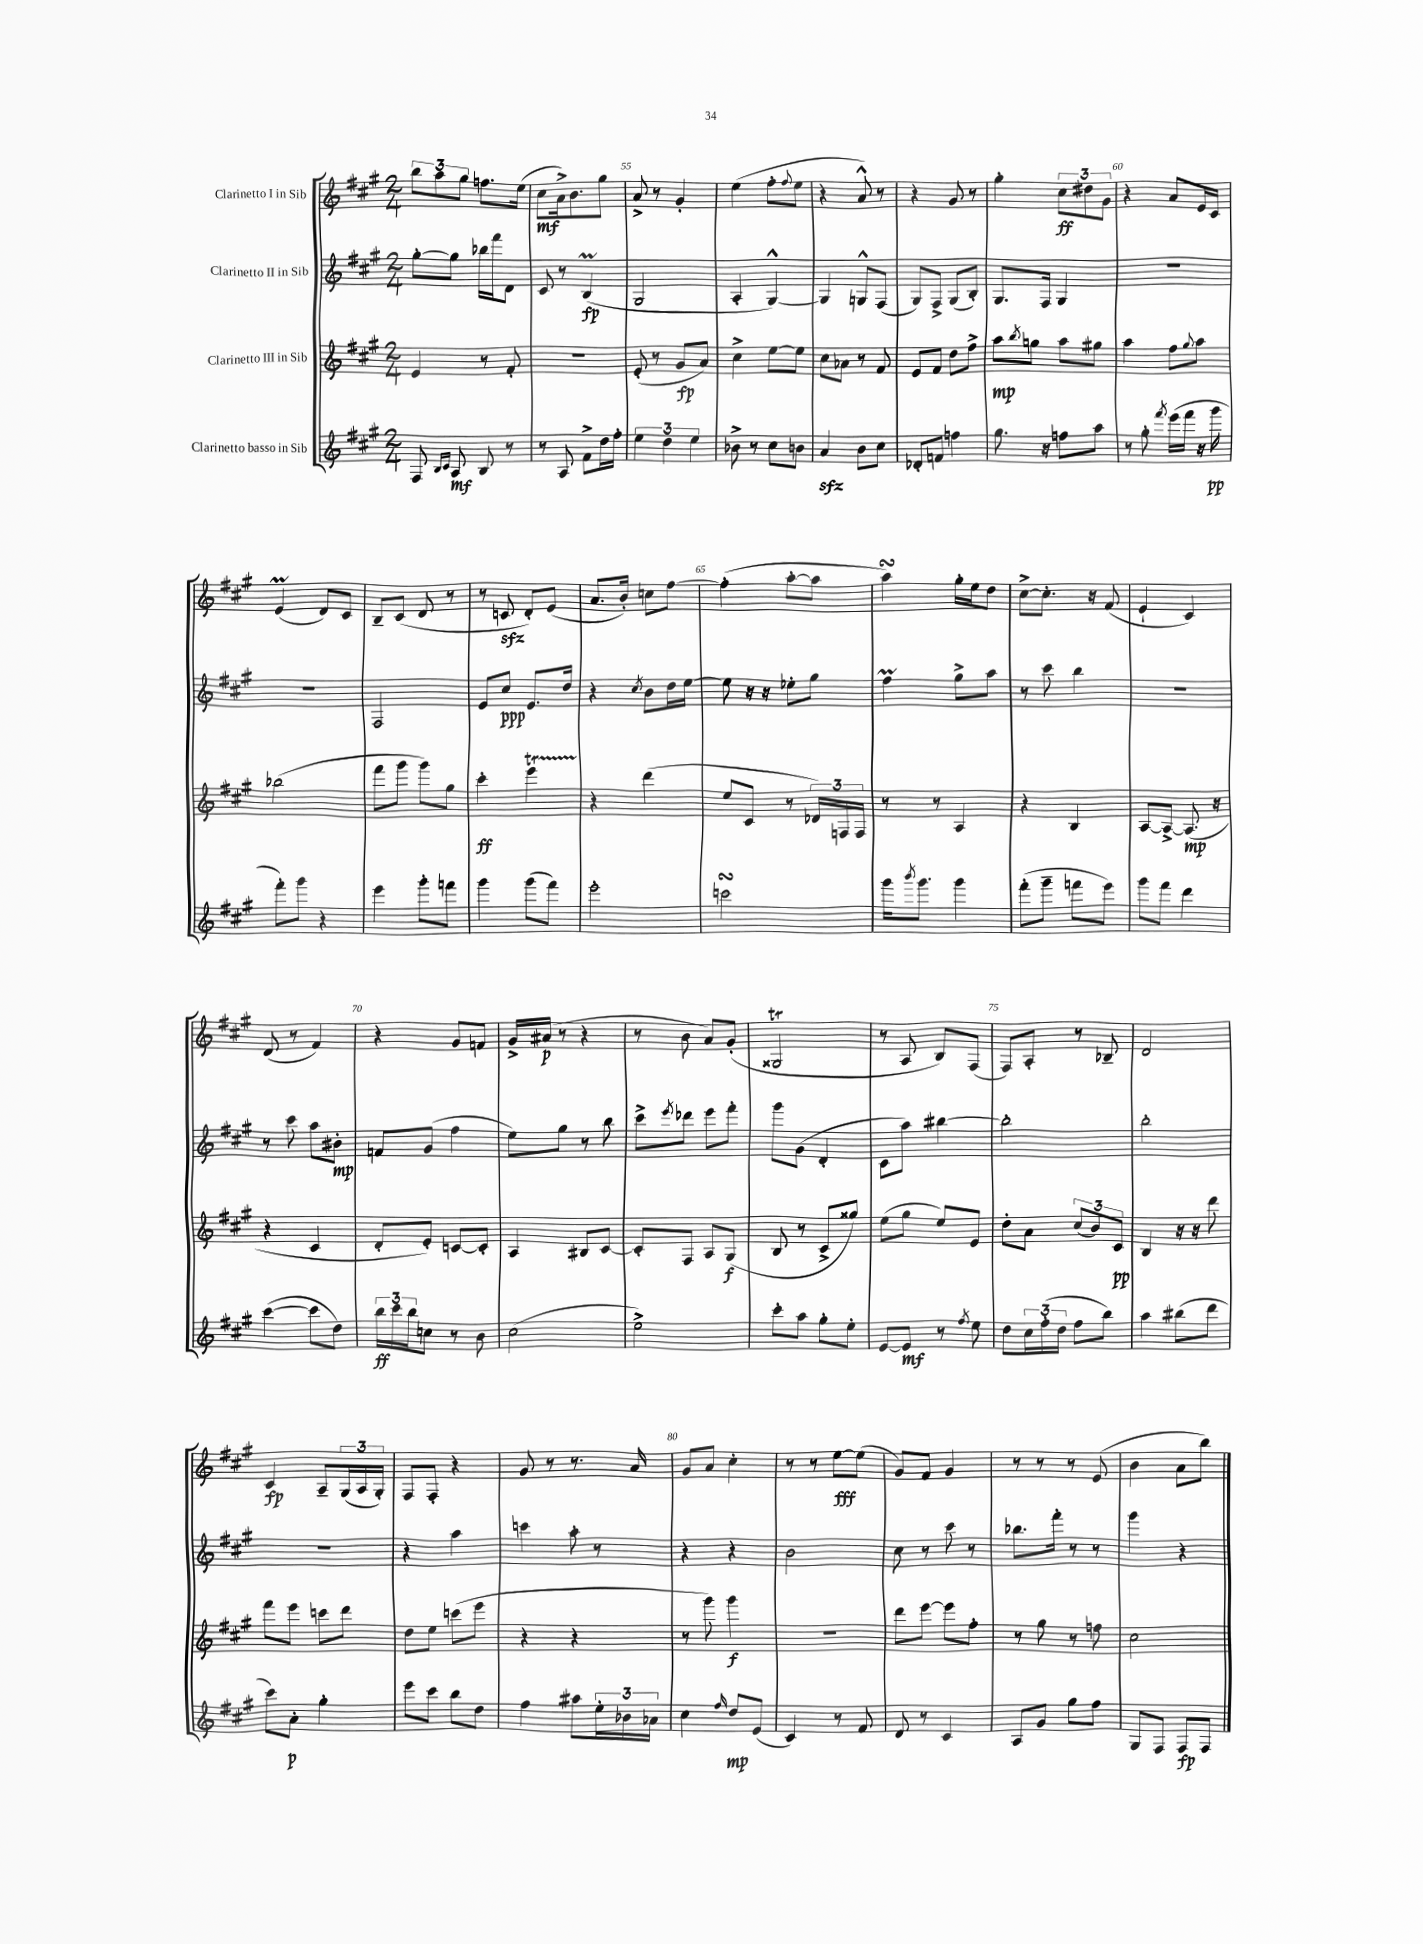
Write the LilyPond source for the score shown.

<<
\new StaffGroup <<
\new Staff = "s0" \with { instrumentName = "Clarinetto I in Sib" } {
    \clef treble \key a \major \numericTimeSignature \time 2/4
    \tuplet 3/2 { b''8 a''8 gis''8 } f''8. e''16( |
    cis''8\mf a'16->) b'8. gis''8 |
    a'8-> r8 gis'4-. |
    e''4( fis''8-. \appoggiatura { fis''8 } e''8 |
    r4 a'8-^) r8 |
    r4 gis'8 r8 |
    gis''4-. \tuplet 3/2 { cis''8\ff dis''8 gis'8 } |
    r4 a'8 e'16 cis'16 |
    e'4\prall( d'8) cis'8 |
    b8-- cis'8( d'8 r8 |
    r8 c'8\sfz d'8-.) e'8( |
    a'8. b'16-.) c''8 fis''8~ |
    fis''4-.( a''8~-. a''8 |
    a''4\turn) gis''16-. e''16 d''8 |
    cis''8~-> cis''8.-. r16 fis'8( |
    e'4-! cis'4) |
    d'8( r8 fis'4) |
    r4 gis'8 f'8 |
    gis'16-> ais'16\p( r8 r4 |
    r8 b'8 a'8) gis'8-.( |
    gisis2\trill |
    r8 a8 b8) fis8( |
    fis8) a8-. r8 bes8-- |
    d'2 |
    cis'4\fp a8-- \tuplet 3/2 { gis16( a16 gis16-.) } |
    fis8 fis8-. r4 |
    gis'8 r8 r8. a'16 |
    gis'8 a'8 cis''4-. |
    r8 r8 e''8~\fff e''8( |
    gis'8) fis'8 gis'4 |
    r8 r8 r8 e'8( |
    b'4 a'8 b''8) \bar "|." |
}
\new Staff = "s1" \with { instrumentName = "Clarinetto II in Sib" } {
    \clef treble \key a \major \numericTimeSignature \time 2/4
    gis''8~-. gis''8 bes''16 fis'''16 d'8 |
    cis'8 r8 b4\prall\fp( |
    gis2 |
    a4-. gis4~-^) |
    gis4 g8-^ fis8( |
    gis8) fis8-> gis8( b8-.) |
    gis8. fis16 gis4 |
    r2 |
    R2 |
    fis2 |
    e'8 cis''8\ppp e'8. d''16 |
    r4 \acciaccatura { cis''8 } b'8 d''16 e''16~ |
    e''8 r16 r16 ees''8-. gis''8 |
    fis''4\prall gis''8-> a''8 |
    r8 cis'''8 b''4 |
    r2 |
    r8 cis'''8 a''8 bis'8-.\mp |
    f'8 gis'8( fis''4 |
    e''8) gis''8 r8 b''8 |
    cis'''8-> \acciaccatura { e'''8 } des'''8 e'''8 fis'''8-. |
    gis'''8 gis'8( d'4-. |
    cis'8 a''8) bis''4~ |
    bis''2-. |
    b''2-. |
    r2 |
    r4 a''4 |
    c'''4 a''8-. r8 |
    r4 r4 |
    b'2 |
    cis''8 r8 cis'''8 r8 |
    bes''8. fis'''16-. r8 r8 |
    gis'''4 r4 \bar "|." |
}
\new Staff = "s2" \with { instrumentName = "Clarinetto III in Sib" } {
    \clef treble \key a \major \numericTimeSignature \time 2/4
    e'4 r8 fis'8-. |
    r2 |
    e'8-.( r8 gis'8\fp a'8) |
    cis''4-> e''8~ e''8 |
    cis''8 aes'8 r8 fis'8 |
    e'8 fis'8 d''8 fis''8-> |
    a''8\mp \acciaccatura { b''8 } g''8 a''8 gis''8 |
    a''4 fis''8 \appoggiatura { gis''8 } a''8 |
    bes''2( |
    fis'''8 gis'''8 gis'''8) gis''8 |
    cis'''4-.\ff e'''4\startTrillSpan |
    r4\stopTrillSpan d'''4( |
    e''8 cis'8 r8 \tuplet 3/2 { des'16) f16 f16 } |
    r8 r8 a4 |
    r4 b4 |
    a8~ a8~-> a8.\mp( r16 |
    r4 cis'4 |
    d'8-. e'8-.) c'8~ c'8-. |
    a4 bis8 cis'8~ |
    cis'8-. fis8 a8 gis8\f( |
    b8 r8 cis'8-> gisis''8) |
    e''8( gis''8 e''8) e'8 |
    d''8-. a'8 \tuplet 3/2 { cis''8( b'8) cis'8\pp } |
    b4 r16 r16 d'''8 |
    fis'''8 e'''8 c'''8 d'''8 |
    d''8 e''8 c'''8( e'''8 |
    r4 r4 |
    r8 gis'''8) gis'''4\f |
    r2 |
    d'''8 e'''8~ e'''8 fis''8-. |
    r8 gis''8 r8 f''8 |
    cis''2 \bar "|." |
}
\new Staff = "s3" \with { instrumentName = "Clarinetto basso in Sib" } {
    \clef treble \key a \major \numericTimeSignature \time 2/4
    fis8 \grace { b16 cis'16 } a8\mf b8 r8 |
    r8 a8 fis'8-> d''16 fis''16-. |
    \tuplet 3/2 { e''4 d''4 e''4 } |
    bes'8-> r8 cis''8 b'8 |
    a'4\sfz b'8 cis''8 |
    des'8-. f'8 f''4 |
    gis''8. r16 f''8 a''8 |
    r8 gis''8-. \acciaccatura { fis'''8 } e'''16( fis'''16 r16 gis'''16\pp |
    fis'''8-.) gis'''8 r4 |
    e'''4 gis'''8-. f'''8 |
    gis'''4 gis'''8( fis'''8) |
    e'''2-. |
    c'''2\turn |
    gis'''16 \acciaccatura { b'''8 } gis'''8. gis'''4 |
    fis'''8-.( gis'''8-- f'''8 e'''8) |
    gis'''8 fis'''8 d'''4 |
    cis'''4~( cis'''8 d''8) |
    \tuplet 3/2 { b''16\ff cis'''16 b''16 } c''8 r8 b'8 |
    cis''2( |
    e''2->) |
    cis'''8-. a''8 gis''8-. e''8-. |
    e'8~ e'8\mf r8 \acciaccatura { fis''8 } e''8 |
    d''8 \tuplet 3/2 { cis''16 fis''16-.( d''16 } fis''8 b''8) |
    a''4 bis''8( d'''8 |
    cis'''8) a'8-.\p gis''4-. |
    e'''8 cis'''8 b''8 d''8 |
    fis''4 ais''8 \tuplet 3/2 { e''16-. bes'16 aes'16 } |
    cis''4 \grace { fis''16 } d''8\mp e'8( |
    cis'4) r8 fis'8 |
    d'8 r8 cis'4 |
    a8 gis'8 gis''8 fis''8 |
    gis8 fis8 fis8\fp fis8 \bar "|." |
}
>>
>>
\layout { \context { \Score currentBarNumber = #53 \override BarNumber.break-visibility = ##(#f #t #t) barNumberVisibility = #(every-nth-bar-number-visible 5) } }
